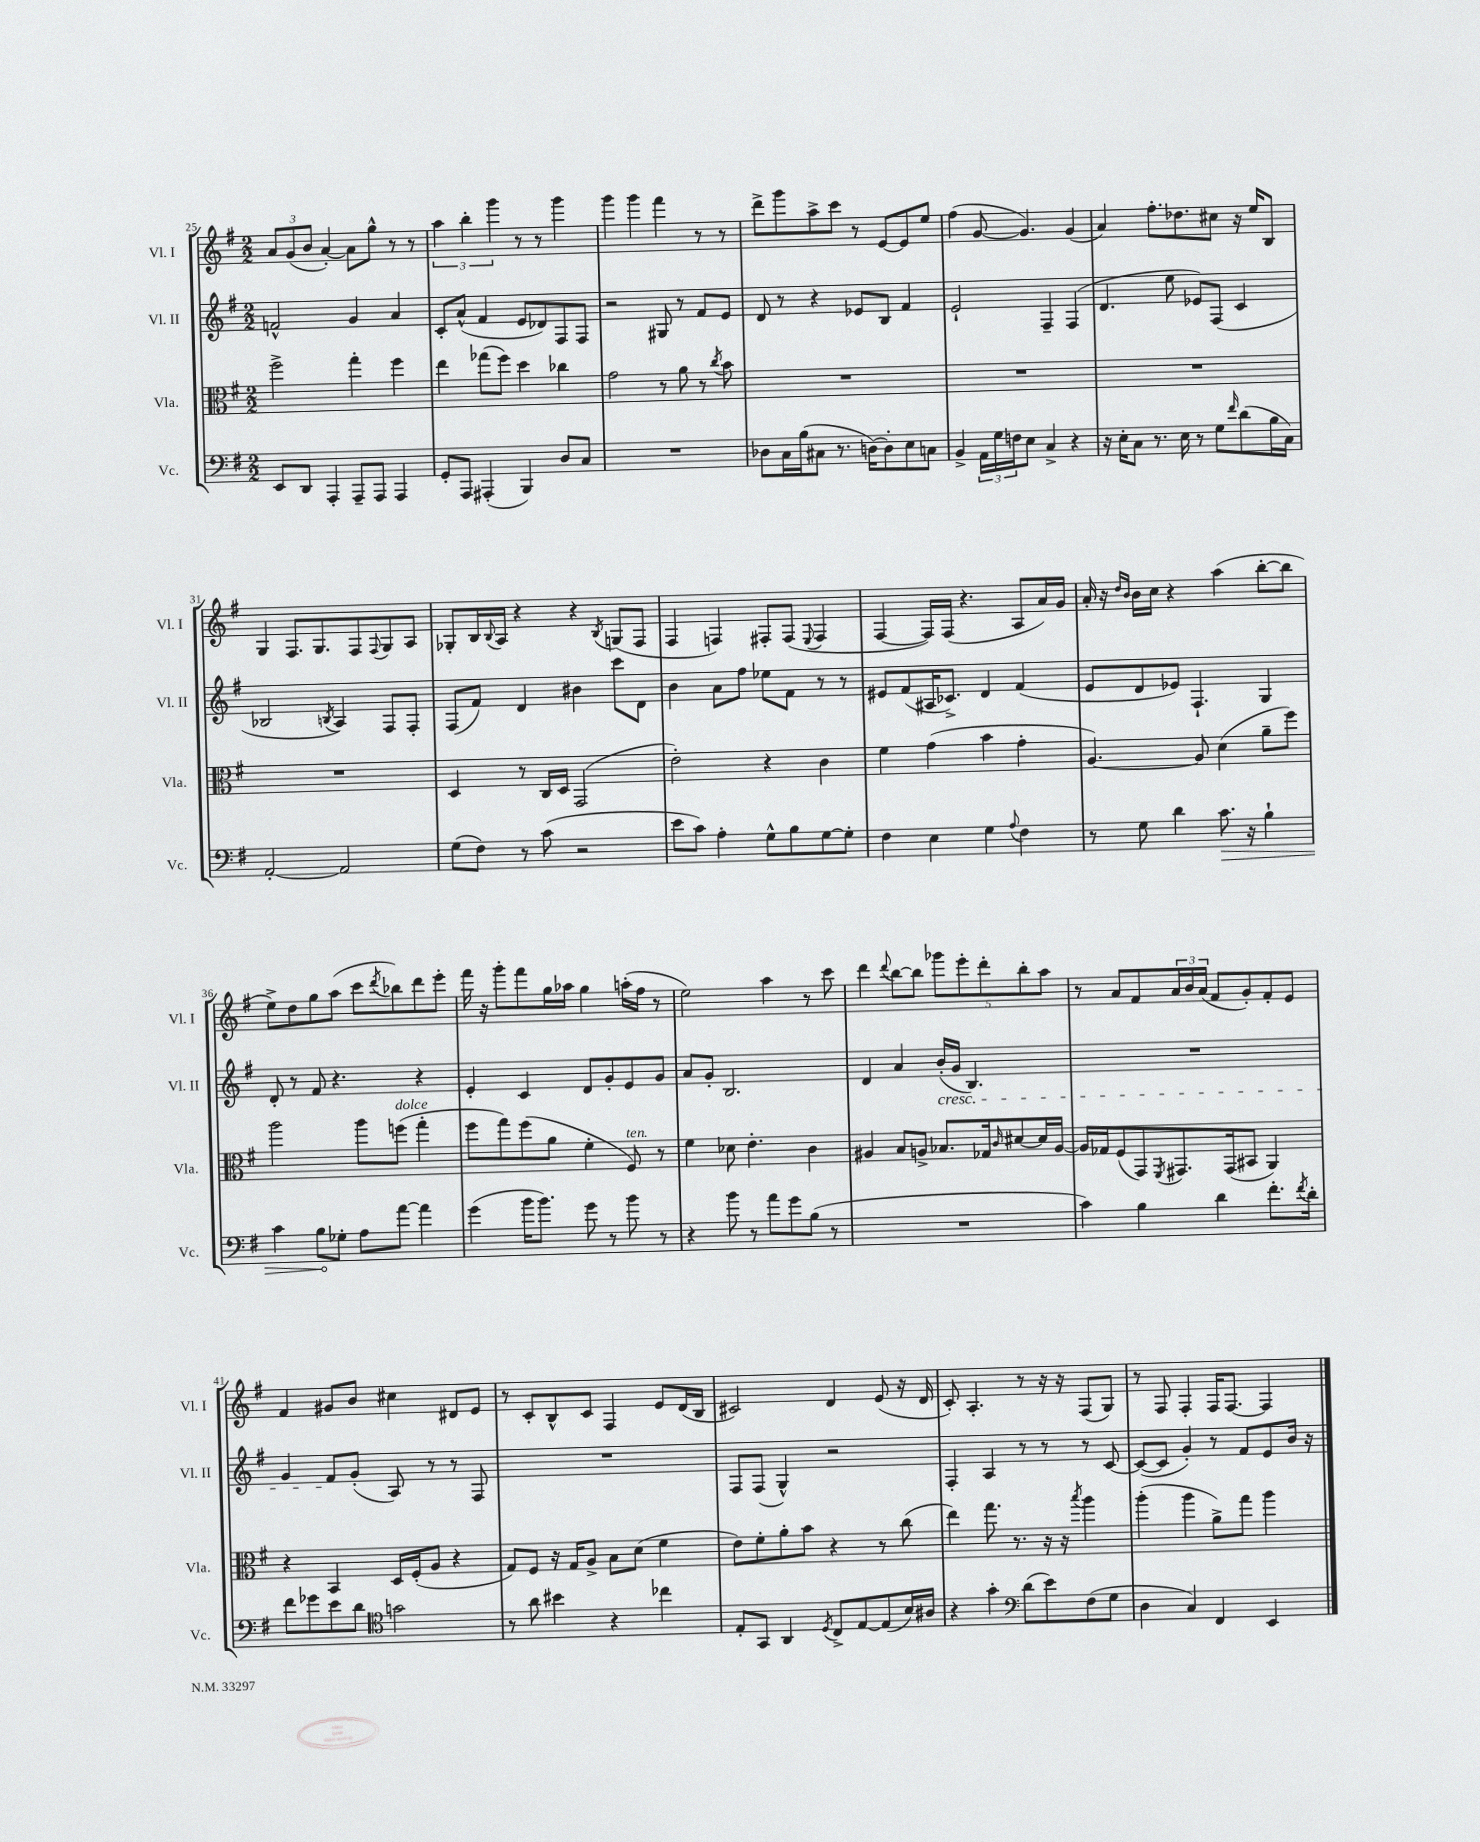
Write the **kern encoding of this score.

**kern	**kern	**kern	**kern
*staff4	*staff3	*staff2	*staff1
*clefF4	*clefC3	*clefG2	*clefG2
*k[f#]	*k[f#]	*k[f#]	*k[f#]
*M2/2	*M2/2	*M2/2	*M2/2
8EE/L	2ff#^\	2f^^/	12a/L
.	.	.	(12g/
8DD/J	.	.	.
.	.	.	12b/J
4AAA'/	.	.	[4a'/)
8AAA~/L	4gg'\	4g/	8a\]L
8AAA/J	.	.	8gg^^\J
4AAA/	4ff#\	4a/	8r
.	.	.	8r
=	=	=	=
8GG'/L	4ee\	8c'/L	6aa\
8AAA/J	.	(8a^^/J	.
.	.	.	6bb'\
(4AAA#'/	(8gg-\L	4f#/	.
.	.	.	6ggg\
.	8ff#\J)	.	.
4BBB/)	4dd\	8e/L	8r
.	.	8d-/)	8r
8D/L	4cc-\	8F#/	4ggg\
8C/J	.	8F#/J	.
=	=	=	=
1r	2g\	2r	4ggg\
.	.	.	4ggg\
.	8r	8G#/	4fff#\
.	8a\	8r	.
.	8r	8f#/L	8r
.	8qcc/	.	.
.	8b\	8e/J	8r
=	=	=	=
8D-\L	1r	8d/	8ddd^\L
16C\L	.	8r	8ggg\
(16B\J	.	.	.
8C#\J	.	4r	8aa^\
8.r	.	.	8ccc\J
.	.	8e-/L	8r
[16D\LK)	.	.	.
8D'\]	.	8B/J	[8e/L
8E\	.	4f#/	8e/]
8C\J	.	.	8ee/J
=	=	=	=
4BB^/	1r	2e`/	(4ff#\
24AA\LL	.	.	[8g/
24G\	.	.	.
24F\J	.	.	.
8E\J	.	.	4.g/])
4C^/	.	4F#~/	.
4r	.	(4F#/	(4g/
=	=	=	=
16r	1r	4.d/	4a/)
16E'\LK	.	.	.
8C\J	.	.	.
8.r	.	.	8.ff#'\L
.	.	8ee\	.
16E\	.	.	8.dd-\
8r	.	8e-/L)	.
8G\L	.	(8F#/J	8cc#\J
16qqf#/	.	.	.
(8d\	.	4c/	16r
.	.	.	16ee/LK
16B\L	.	.	8B/J
16C\JJ)	.	.	.
=	=	=	=
[2AA'/	1r	2B-/	4G/
.	.	.	8.F#/L
.	.	.	8.G/
.	.	8qB/	.
2AA/]	.	4A/)	.
.	.	.	8F#/
.	.	.	8qqF#/
.	.	8F#/L	8G/
.	.	8F#'/J	8A/J
=	=	=	=
(8G\L	4D/	(8F#/L	8G-'/L
8F#\J)	.	8f#/J)	16B/L
.	.	.	8qqB/
.	.	.	16A/JJ
8r	8r	4d/	4r
(8c\	16C/LL	.	.
.	16D/JJ	.	.
2r	(2GG/	4b#\	4r
.	.	.	8qB/
.	.	8ccc\L	(8G/L
.	.	8d\J	8F#/J
=	=	=	=
8e\L	2e'\)	4b\	4F#/
8c\J)	.	.	.
4A'\	.	8a\L	4F/)
.	.	8ff#\J	.
8G^^\L	4r	8ee-\L	8F#'/L
8B\	.	8f#\J	(8F#/J
.	.	.	8qqE/
[8G\	4c\	8r	4F#/
8G'\]J	.	8r	.
=	=	=	=
4F#\	4f#\	8e#/L	[4F#/
.	.	(8f#/	.
4E\	(4g\	16A#/K	16F#/]LL)
.	.	8.c-^/J)	(16F#/JJ
.	.	.	4.r
4G\	4b\	4d/	.
8qqA/	.	.	.
4F#\	4g'\	(4f#/	8A/L
.	.	.	16a/L)
.	.	.	16g/JJ
=	=	=	=
8r	[4.A/)	8e/L	16a'/
.	.	.	16r
.	.	.	16qqdd/LL
.	.	.	16qqb/JJ
8G\	.	8d/	16b\LL
.	.	.	16cc\JJ
4d\	.	8e-/J)	4r
.	8A/]	4.F#`/	.
8.c\	(4d\	.	(4aa\
16r	.	.	.
4B`\	8a~\L	4G/	[8bb'\L
.	8ff#\J)	.	8bb\]J
=	=	=	=
4c\	2aa\	8d'/	8ee^\L)
.	.	8r	8dd\
8B\L	.	8f#/	8gg\
8G-'\J	.	4.r	(8aa\J
8A\L	8aa\L	.	8ccc\L
.	.	.	8qddd/
[8a\J	(8ff\J	.	8bb-\)
4a\]	4gg'\	4r	8ddd\
.	.	.	8eee'\J
=	=	=	=
(4g\	8ff#\L	4e'/	16fff#\
.	.	.	16r
.	8gg\)	.	8ggg'\L
16b\LK	(8ff#\	4c/	8fff#\
8.b\J)	.	.	.
.	8a\J	.	16gg\L
.	.	.	16aa-\JJ
8g\	4f#'\	8d/L	4gg\
8r	.	8g'/	.
8b\	8F#/)	8e/	(16aa'\LL
.	.	.	16ff#\JJ
8r	8r	8g/J	8r
=	=	=	=
4r	4f#\	8a/L	2ee\)
.	.	8g'/J	.
8b\	8d-\	2.B/	.
8r	4.e'\	.	.
8a\L	.	.	4aa\
8g\	.	.	.
(8B\J	4c\	.	8r
8r	.	.	8ccc\
=	=	=	=
1r	4A#/	4d/	4ddd\
.	.	.	8qqddd/
.	8B/L	4a/	[8bb\L
.	8A^/J	.	8bb\]J
.	8.B-/L	(16b'/LL	10ggg-\L
.	.	16g/JJ	.
.	.	.	10eee'\
.	.	4.B/)	.
.	16G-/k	.	.
.	.	.	10ddd'\
.	16qqc/	.	.
.	[8d#/	.	.
.	.	.	10bb'\
.	16d#/]L	.	.
.	.	.	10aa\J
.	[16A/JJ	.	.
=	=	=	=
4c\)	16A/]LL	1r	8r
.	16G-/J	.	.
.	(8F#/	.	8a/L
4B\	8GG/)	.	8f#/
.	8qFF#/	.	.
.	8.GG#/	.	24a/L
.	.	.	24b/
.	.	.	(24a/JJ
4d\	.	.	8f#/L
.	(16GG#/k	.	.
.	8BB#/J	.	8g'/)
8.f#'\L	4AA/)	.	8f#'/
.	.	.	8e/J
8qf#/	.	.	.
16d'\Jk	.	.	.
=	=	=	=
8f#\L	4r	4g/	4f#/
8g-\	.	.	.
8e\	4BB/	8f#/L	8g#/L
8d\J	.	(8g'/J	8b/J
*clefC4	*	*	*
2g\	16D/LL	8A/)	4cc#\
.	(16F#'/J	.	.
.	8A/J	8r	.
.	4r	8r	8d#/L
.	.	8F#/	8e/J
=	=	=	=
8r	8G/L)	1r	8r
8a\	8F#/J	.	8c'/L
4b#\	16r	.	8B^^/
.	16G/LK	.	.
.	8A^/J	.	8c/J
4r	8B\L	.	4F#/
.	(8d\J	.	.
4cc-\	4f#\	.	8e/L
.	.	.	(16d/L
.	.	.	16B/JJ
=	=	=	=
8E'/L	8e\L)	8F#/L	2c#/)
8GG/J	8f#'\	(8F#/J	.
4AA/	8a'\	4G^^/)	.
.	8b\J	.	.
8qD/	.	.	.
8C^/L	4r	2r	4d/
[8E/	.	.	.
(8E/]	8r	.	(8e/
16B/L)	(8cc\	.	16r
16A#/JJ	.	.	16d/
=	=	=	=
4r	4ee\)	4F#'/	8c'/)
.	.	.	4.A'/
4g'\	8.gg\	4A/	.
.	8.r	.	.
*clefF4	*	*	*
(8d\L	.	8r	8r
8e\)	16r	8r	16r
.	16r	.	16r
.	8qbb/	.	.
(8F#\	4aa\	8r	(8F#/L
8G\J	.	[8c/	8G/J)
=	=	=	=
4D\	(4aa'\	(8c/_L	8r
.	.	8c/]J	8F#/
4C/)	4aa\	4g'/)	4F#'/
4FF#/	8a^\L)	8r	16F#/LK
.	.	.	[8.F#/J
.	8gg\J	8f#/L	.
4EE/	4aa\	8e/	4F#/]
.	.	16b/Jk	.
.	.	16r	.
==	==	==	==
*-	*-	*-	*-
